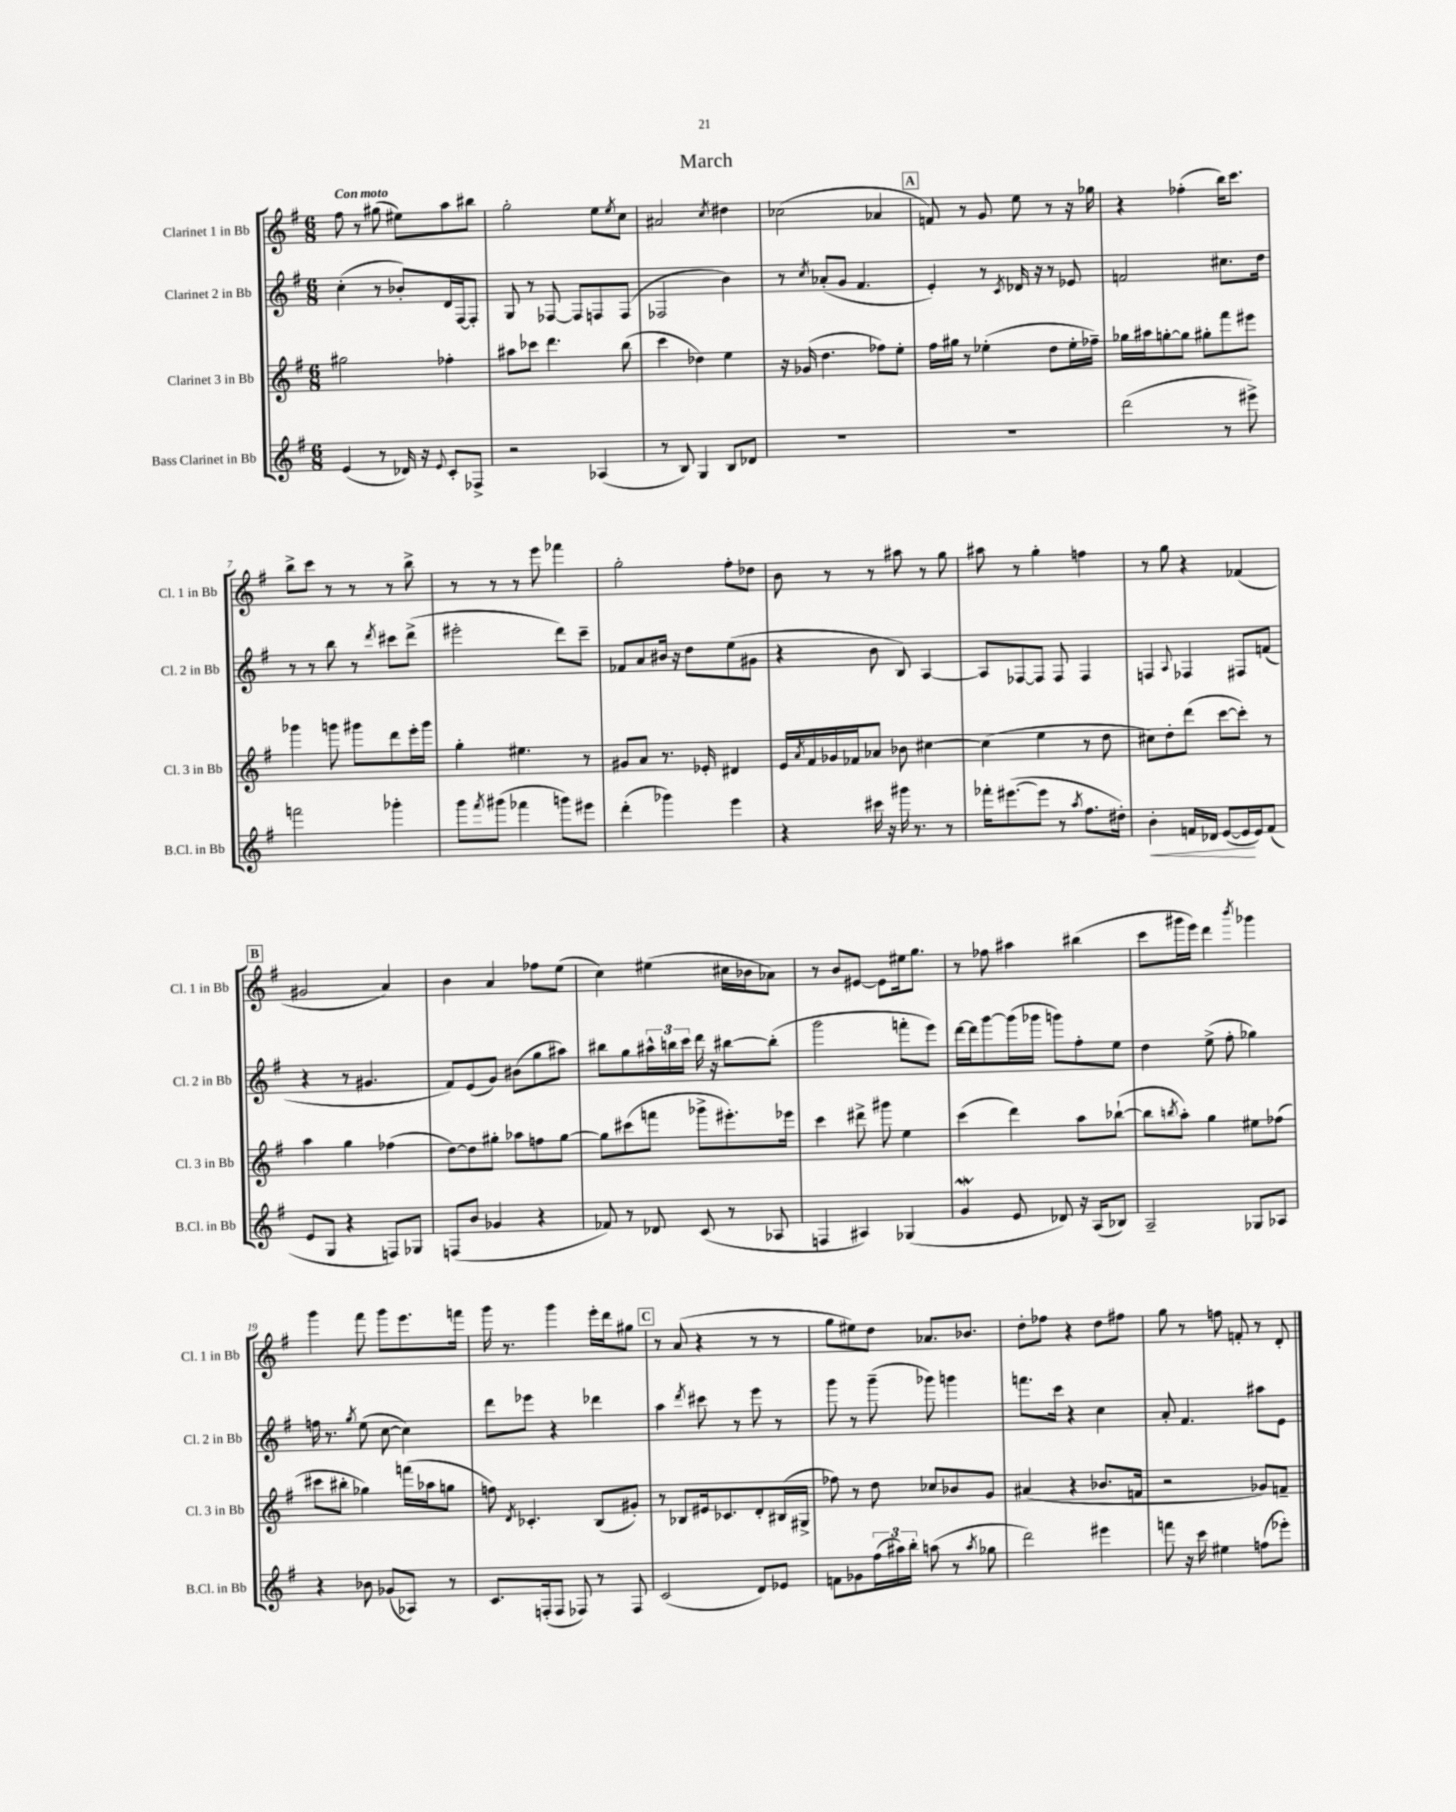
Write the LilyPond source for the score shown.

\header { title = "March" }
<<
\new StaffGroup <<
\new Staff = "s0" \with { instrumentName = "Clarinet 1 in Bb" shortInstrumentName = "Cl. 1 in Bb" } {
    \clef treble \key g \major \numericTimeSignature \time 6/8 \tempo "Con moto"
    fis''8 r8 gis''8( eis''8) a''8 bis''8 |
    g''2-. e''8 \acciaccatura { e''8 } c''8 |
    ais'2 \acciaccatura { c''8 } dis''4 |
    ces''2( aes'4 |
    \mark \markup { \box "A" } f'8) r8 g'8 e''8 r8 r16 ges''16 |
    r4 fes''4-.( b''16) c'''8. |
    b''8-> c'''8 r8 r8 r8 b''8-> |
    r8 r8 r8 e'''8 fes'''4 |
    g''2-. fis''8-. des''8 |
    b'8 r8 r8 ais''8 r8 g''8 |
    ais''8 r8 g''4-. f''4 |
    r8 g''8 r4 fes'4( |
    \mark \markup { \box "B" } gis'2 a'4) |
    b'4 a'4 fes''8 e''8( |
    c''4) eis''4( cis''16 bes'16 aes'8) |
    r8 b'8 eis'8~ eis'8 eis''16 g''8. |
    r8 fes''8 ais''4 bis''4( |
    c'''8 gis'''16 e'''16) d'''4 \acciaccatura { b'''8 } ges'''4 |
    g'''4 fis'''8 g'''8 e'''8. f'''16 |
    g'''16 r8. g'''4 e'''16-. d'''16 gis''8 |
    \mark \markup { \box "C" } r8 a'8( r4 r8 r8 |
    g''8 eis''8) d''8 aes'8. bes'8. |
    d''8-. fes''8 r4 d''8 fis''8 |
    g''8 r8 f''8 f'8-. r8 d'8-. \bar "|." |
}
\new Staff = "s1" \with { instrumentName = "Clarinet 2 in Bb" shortInstrumentName = "Cl. 2 in Bb" } {
    \clef treble \key g \major \numericTimeSignature \time 6/8
    c''4-.( r8 bes'8-.) d'16 fis16~ fis8-. |
    g8 r8 fes8~ fes8 f8 f8( |
    fes2 b'4) |
    r8 \acciaccatura { c''8 } aes'8-.( g'8 fis'4. |
    \mark \markup { \box "A" } e'4-.) r8 \acciaccatura { c'8 } des'16 r16 r8 ees'8 |
    f'2 cis''8. d''16 |
    r8 r8 b''8 r8 \acciaccatura { d'''8 } cis'''8 d'''8->( |
    eis'''2-. d'''8) c'''8-- |
    fes'8 a'8 bis'16 r16 d''8 e''8( gis'8 |
    r4 b'8 b8) a4~ |
    a8 fes8~ fes8 fes8 fes4 |
    f4 \appoggiatura { a8 } fes4 fis8 f'8( |
    \mark \markup { \box "B" } r4 r8 gis'4. |
    fis'8) e'8( g'8) bis'8( g''8 ais''8) |
    bis''8 g''8 \tuplet 3/2 { ais''16-^ b''16 c'''16 } d'''16 r16 bis''8~ bis''8-.( |
    g'''2 f'''8-. e'''8) |
    d'''16~ d'''16 g'''8~ g'''16( ges'''16 g'''8) fis''8-. e''8 |
    d''4 e''8->( fis''8-. ges''4) |
    f''16 r8. \acciaccatura { g''8 } e''8( c''8~ c''4) |
    d'''8 ees'''8 r4 des'''4 |
    \mark \markup { \box "C" } a''4 \acciaccatura { d'''8 } cis'''8 r8 e'''8 r8 |
    g'''8 r8 g'''8--( ges'''8) g'''4 |
    f'''8. c'''16 r4 c''4 |
    a'8-. fis'4. ais''8 e'8 \bar "|." |
}
\new Staff = "s2" \with { instrumentName = "Clarinet 3 in Bb" shortInstrumentName = "Cl. 3 in Bb" } {
    \clef treble \key g \major \numericTimeSignature \time 6/8
    gis''2 fes''4-. |
    ais''8 ces'''8 d'''4. b''8( |
    c'''4 des''4) e''4 |
    r16 ges'16( d''4. fes''8) e''8-. |
    \mark \markup { \box "A" } fis''16 gis''16 r8 ees''4-.( d''8 ees''16-. fes''16--) |
    ges''16 ais''16 g''8~-. g''8 gis''8-. fis'''8 eis'''8 |
    ges'''4 g'''8 gis'''8 d'''8 e'''16-. gis'''16 |
    g''4-. eis''4. r8 |
    gis'8 a'8 r8. ees'16-. dis'4 |
    e'16 \acciaccatura { a'8 } fis'16 ges'16 fes'16 aes'8 bes'8 cis''4~ |
    cis''4( e''4 r8 d''8 |
    cis''8) d''8-. d'''8( c'''8~ c'''8-.) r8 |
    \mark \markup { \box "B" } a''4 g''4 fes''4( |
    d''8~) d''8 gis''8-. aes''8 f''8 gis''8~ |
    gis''8 cis'''8( f'''8 ges'''8-> eis'''8.-.) ees'''16 |
    c'''4 dis'''8-> gis'''8 e''4 |
    c'''4( d'''4) a''8 bes''8~-!( |
    bes''8 \acciaccatura { b''8 } a''8-.) g''4 eis''8 fes''8( |
    cis'''8 bis''8-. ges''4) f'''16( aes''16 g''8 |
    f''8) \acciaccatura { d'8 } ces'4.-. b8( gis'8-.) |
    \mark \markup { \box "C" } r8 bes8 eis'16 ces'8. d'8-. bis16( gis16-> |
    fes''8) r8 d''8 ces''8 bes'8 g'8 |
    ais'4( r4 bes'8. f'16 |
    r2 ges'8) f'8-- \bar "|." |
}
\new Staff = "s3" \with { instrumentName = "Bass Clarinet in Bb" shortInstrumentName = "B.Cl. in Bb" } {
    \clef treble \key g \major \numericTimeSignature \time 6/8
    e'4( r8 des'16) r16 \appoggiatura { e'8 } c'8-. fes8-> |
    r2 aes4( |
    r8 b8) g4 b8 des'8 |
    R2. |
    \mark \markup { \box "A" } R2. |
    d'''2( r8 eis'''8->) |
    f'''2 ges'''4-. |
    g'''8 \acciaccatura { fis'''8 } gis'''8( fes'''4 g'''8) eis'''8 |
    d'''4-.( ges'''4) e'''4 |
    r4 cis'''16 r16 gis'''16 r8. r8 |
    fes'''16-. eis'''8.~( eis'''8 r8 \acciaccatura { a''8 } fis''8. dis''16-.) |
    b'4-.\< f'16 des'16 e'8~( e'16\! e'16) f'8( |
    \mark \markup { \box "B" } e'8 g8 r4 f8) ges8 |
    f8( b'8 ges'4 r4 |
    fes'8) r8 des'8 c'8( r8 aes8 |
    f4 ais4) ges4( |
    g'4\mordent e'8 des'8) r16 a16( bes8) |
    a2-- ges8 aes8 |
    r4 bes'8 ges'8( aes8) r8 |
    c'8. f16-.( f8 fes8) r8 fes8 |
    \mark \markup { \box "C" } c'2( d'8) ees'8 |
    f'8 ges'8 \tuplet 3/2 { fis''16( ais''16) b''16-. } a''8( r8 \acciaccatura { a''8 } ges''8 |
    d'''2) eis'''4 |
    f'''8 r16 c'''16 eis''4 f''8( ees'''8-.) \bar "|." |
}
>>
>>
